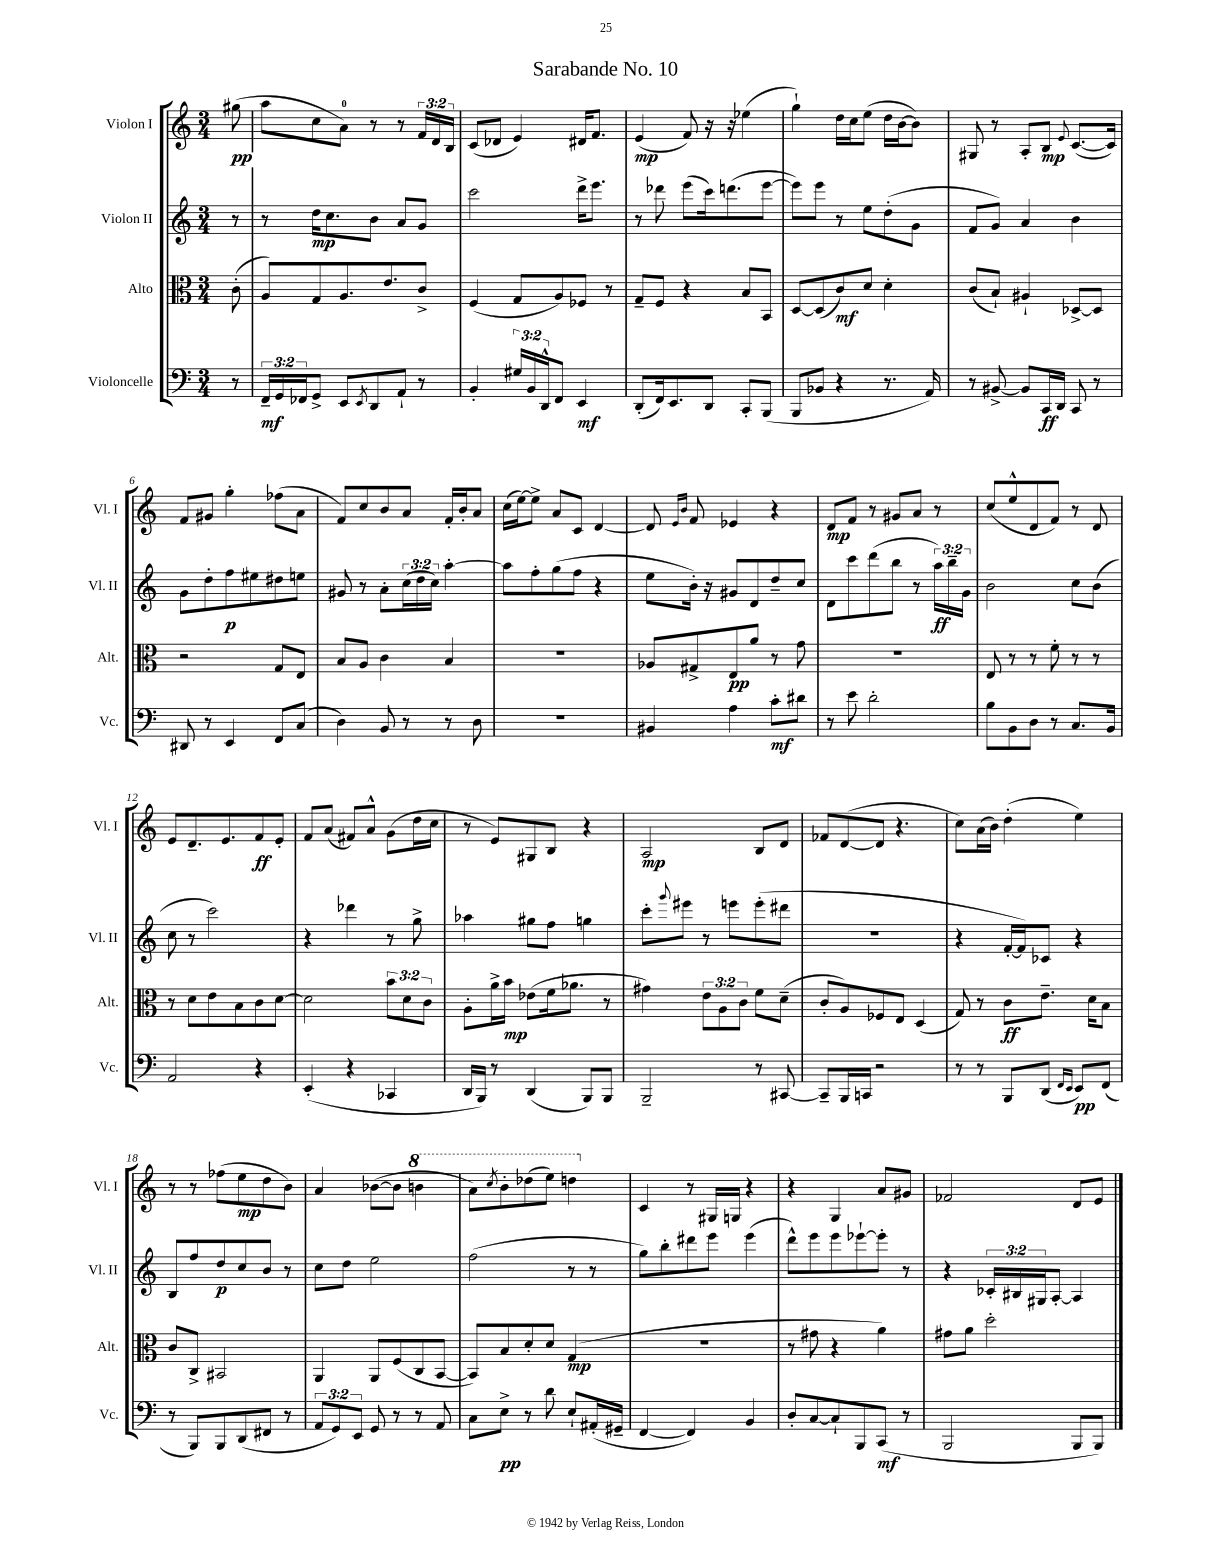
\header { title = "Sarabande No. 10" }
<<
\new StaffGroup <<
\new Staff = "s0" \with { instrumentName = "Violon I" shortInstrumentName = "Vl. I" } {
    \clef treble \key c \major \numericTimeSignature \time 3/4 \override Staff.TupletNumber.text = #tuplet-number::calc-fraction-text \partial 8
    gis''8\pp( |
    a''8 c''8 a'8-0) r8 r8 \tuplet 3/2 { f'16 d'16 b16 } |
    c'8( des'8 e'4) dis'16 f'8. |
    e'4\mp( f'8) r16 r16 ees''4( |
    g''4-!) d''16 c''16 e''8( d''16 b'16~ b'8) |
    gis8 r8 a8-. b8\mp \appoggiatura { e'8 } c'8.~( c'16) |
    f'8 gis'8 g''4-. fes''8( a'8 |
    f'8) c''8 b'8 a'8 f'16-. b'16-. a'8 |
    c''16( e''16~) e''8-> a'8 c'8 d'4~ |
    d'8 \grace { e'16 b'16 } f'8 ees'4 r4 |
    d'8\mp f'8 r8 gis'8 a'8 r8 |
    c''8( e''8-^ d'8 f'8) r8 d'8 |
    e'8 d'8.-- e'8. f'8\ff e'8-. |
    f'8 a'8( fis'8) a'8-^ g'8( d''16 c''16 |
    r8 e'8) gis8 b8 r4 |
    a2\mp b8 d'8 |
    fes'8 d'8~( d'8 r4. |
    c''8) a'16( b'16) d''4-.( e''4) |
    r8 r8 fes''8( e''8\mp d''8 b'8) |
    a'4 bes'8~( bes'8 \ottava #1 b''!4 |
    a''8) \acciaccatura { c'''8 } b''8-. des'''8( e'''8) d'''4 \ottava #0 |
    c'4 r8 gis16 g16 r4 |
    r4 g4 a'8 gis'8 |
    fes'2 d'8 e'8 \bar "|." |
}
\new Staff = "s1" \with { instrumentName = "Violon II" shortInstrumentName = "Vl. II" } {
    \clef treble \key c \major \numericTimeSignature \time 3/4 \override Staff.TupletNumber.text = #tuplet-number::calc-fraction-text \partial 8
    r8 |
    r8 d''16\mp c''8. b'8 a'8 g'8 |
    c'''2 d'''16-> e'''8. |
    r8 des'''8 e'''8( c'''16) d'''8.( e'''8~ |
    e'''8) e'''8 r8 e''8 d''8-.( g'8 |
    f'8 g'8) a'4 b'4 |
    g'8 d''8-. f''8\p eis''8 dis''8 e''8 |
    gis'8 r8 a'8-. \tuplet 3/2 { c''16( d''16 c''16) } a''4~-. |
    a''8 f''8-. g''8( f''8 r4 |
    e''8 b'16-.) r16 gis'8 d'8 d''8-- c''8 |
    d'8 c'''8 d'''8( b''8 r8 \tuplet 3/2 { a''16\ff) b''16-- g'16 } |
    b'2 c''8 b'8( |
    c''8 r8 c'''2) |
    r4 des'''4 r8 g''8-> |
    aes''4 gis''8 f''8 g''4 |
    c'''8-. \appoggiatura { g'''8 } eis'''8 r8 e'''8 e'''8-.( dis'''8 |
    R2. |
    r4 f'16~-. f'16) ces'8 r4 |
    b8 f''8 d''8\p c''8 b'8 r8 |
    c''8 d''8 e''2 |
    f''2( r8 r8 |
    g''8) b''8-. dis'''8 e'''8 e'''4( |
    d'''8-^) e'''8 e'''8 ees'''8~-! ees'''8-. r8 |
    r4 \tuplet 3/2 { ces'16-. bis16 gis16 } a8~-. a4 \bar "|." |
}
\new Staff = "s2" \with { instrumentName = "Alto" shortInstrumentName = "Alt." } {
    \clef alto \key c \major \numericTimeSignature \time 3/4 \override Staff.TupletNumber.text = #tuplet-number::calc-fraction-text \partial 8
    c'8-.( |
    a8) g8 a8. e'8. c'8-> |
    f4( g8 a8) fes8 r8 |
    g8-- f8 r4 b8 b,8 |
    d8~ d8( c'8\mf) d'8 d'4-. |
    c'8( b8-!) ais4-! des8~-> des8 |
    r2 g8 e8 |
    b8 a8 c'4 b4 |
    R2. |
    aes8 gis8-> e8\pp a'8 r8 g'8 |
    R2. |
    e8 r8 r8 f'8-. r8 r8 |
    r8 d'8 e'8 b8 c'8 d'8~ |
    d'2 \tuplet 3/2 { b'8 d'8 c'8 } |
    a8-. a'16-> b'16\mp ees'8( f'16 aes'8. r8 |
    gis'4) \tuplet 3/2 { e'8 a8 c'8 } f'8 d'8--( |
    c'8-. a8) fes8 e8 d4( |
    g8) r8 c'8\ff e'8.-- d'16 b8 |
    c'8 c8-> bis,2 |
    a,4 a,8 f8( c8 b,8~ |
    b,8) b8 d'8-. d'8 g4\mp( |
    R2. |
    r8 gis'8 r4 a'4) |
    gis'8 a'8 d''2-. \bar "|." |
}
\new Staff = "s3" \with { instrumentName = "Violoncelle" shortInstrumentName = "Vc." } {
    \clef bass \key c \major \numericTimeSignature \time 3/4 \override Staff.TupletNumber.text = #tuplet-number::calc-fraction-text \partial 8
    r8 |
    \tuplet 3/2 { f,16--\mf g,16 fes,16 } g,8-> e,8 \acciaccatura { e,8 } d,8 a,8-! r8 |
    b,4-. \tuplet 3/2 { gis16 b,16 d,16-^ } f,8 e,4\mf |
    d,8-.( f,16) e,8. d,8 c,8-. b,,8( |
    b,,8 bes,8 r4 r8. a,16) |
    r8 bis,8~-> bis,8 c,16\ff d,16 c,8 r8 |
    dis,8 r8 e,4 f,8 c8( |
    d4) b,8 r8 r8 d8 |
    R2. |
    bis,4 a4 c'8-.\mf dis'8 |
    r8 e'8 d'2-. |
    b8 b,8 d8 r8 c8. b,16 |
    a,2 r4 |
    e,4-.( r4 ces,4 |
    d,16 b,,16) r8 d,4( b,,8) b,,8 |
    b,,2-- r8 cis,8~ |
    cis,8-- b,,16 c,16 r2 |
    r8 r8 b,,8 d,8( \grace { f,16 e,16 } e,8\pp) f,8( |
    r8 b,,8) b,,8 d,8( fis,8 r8 |
    \tuplet 3/2 { a,8 g,8) e,8 } g,8 r8 r8 a,8 |
    c8 e8->\pp r8 d'8 e8-! ais,16-.( gis,16-- |
    f,4~ f,4) b,4 |
    d8-. c8~ c8-! b,,8 c,8\mf( r8 |
    b,,2 b,,8 b,,8) \bar "|." |
}
>>
>>
